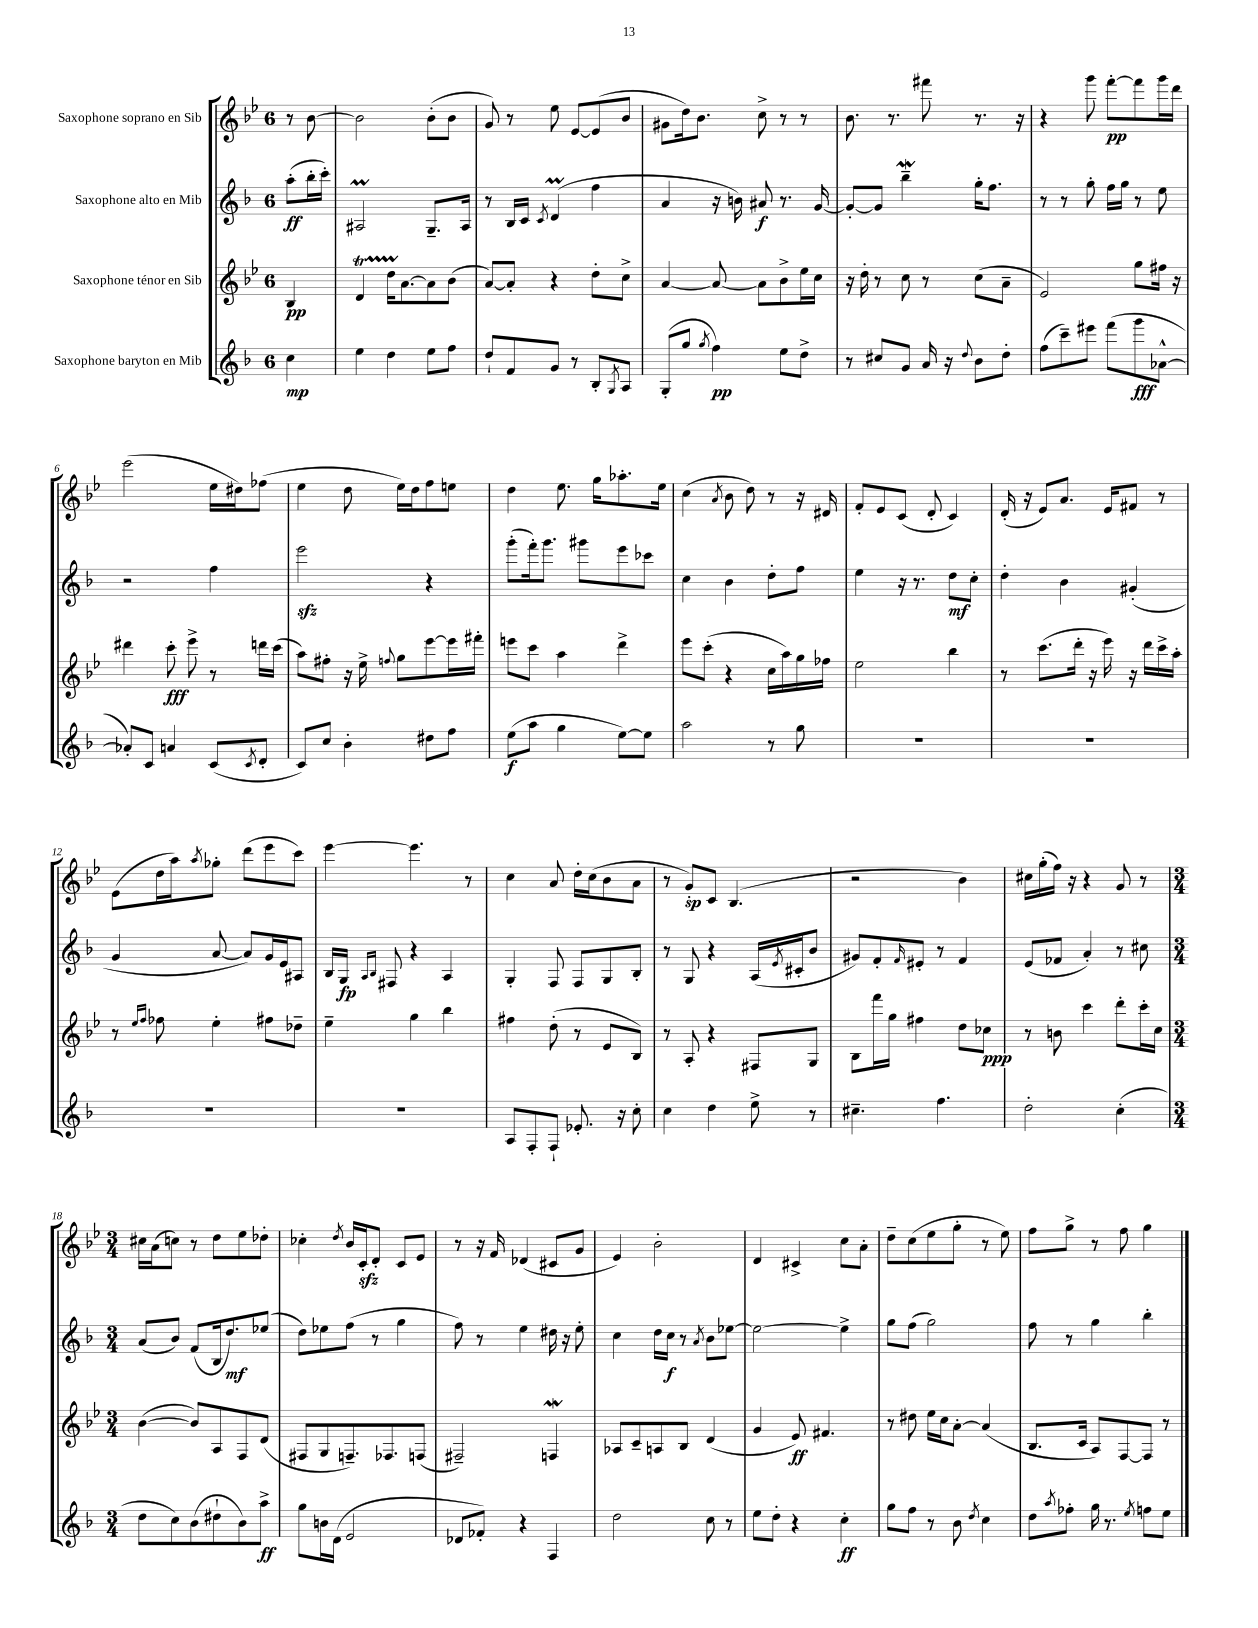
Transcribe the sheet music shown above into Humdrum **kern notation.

**kern	**kern	**kern	**kern
*staff4	*staff3	*staff2	*staff1
*clefG2	*clefG2	*clefG2	*clefG2
*k[b-]	*k[b-e-]	*k[b-]	*k[b-e-]
*M6/8	*M6/8	*M6/8	*M6/8
4cc\	4B-/	(8aa'\L	8r
.	.	16bb-'\L	[8b-\
.	.	16ccc'\JJ)	.
=	=	=	=
4ee\	4d/	2A#/	2b-\]
4dd\	16dd\LK	.	.
.	[8.a\	.	.
8ee\L	8a\]	8.G~/L	(8b-'\L
8ff\J	(8b-\J	.	8b-\J
.	.	16A#/Jk	.
=	=	=	=
8dd`/L	[8a/L)	8r	8g/)
8f/	8a'/]J	16B-/LL	8r
.	.	16c/JJ	.
.	.	8qc/	.
8g/J	4r	(4d/	8ee-\
8r	.	.	[8e-/L
8B-'/L	8dd'\L	4ff\	(8e-/]
8qG/	.	.	.
8A/J	8cc^\J	.	8b-/J
=	=	=	=
(8G'/L	[4a/	4a/	8g#\L
8gg/J	.	.	16dd\k)
.	.	.	8.b-\J
8qgg/	.	.	.
4ff\)	8a/_	16r	.
.	.	16b\)	.
.	8a\]L	8a#/	8cc^\
8ee\L	8b-^\	8.r	8r
8dd^\J	16ee-\L	.	8r
.	16cc\JJ	[16g/	.
=	=	=	=
8r	16r	8g'/_L	8.b-\
.	16dd'\	.	.
8cc#/L	8r	8g/]J	.
.	.	.	8.r
8g/J	8cc\	4bb-~\	.
16a/	8r	.	8fff#\
16r	.	.	.
8qqdd/	.	.	.
8b-\L	(8cc\L	16gg'\LK	8.r
.	.	8.ff\J	.
8dd'\J	8a~\J	.	.
.	.	.	16r
=	=	=	=
(8ff\L	2e-/)	8r	4r
8ccc~\)	.	8r	.
8eee#\J	.	8gg'\	8ggg\
(8fff\L	.	16ff\LL	[8fff'\L
.	.	16gg\JJ	.
8ggg\	8gg\L	8r	8fff\]
[8a-^^\J	16ff#\Jk	8ee\	16ggg\L
.	16r	.	16ddd\JJ
=	=	=	=
8a-'/]L)	4ddd#\	2r	(2eee-\
8c/J	.	.	.
4a/	8ccc'\	.	.
.	8eee-^\	.	.
(8c/L	8r	4ff\	16ee-\LL
.	.	.	16dd#\J)
8qc/	.	.	.
8d'/J	16ddd\LL	.	(8ff-\J
.	(16ccc\JJ	.	.
=	=	=	=
8c/L)	8aa\L)	2eee\	4ee-\
8cc/J	8ff#'\J	.	.
4b-'\	16r	.	8dd\
.	16ee-^\	.	.
.	8qqff/	.	.
.	8gg\L	.	16ee-\LL)
.	.	.	16dd\J
8dd#\L	[8eee-\	4r	8ff\
8ff\J	16eee-\]L	.	8ee\J
.	16fff#'\JJ	.	.
=	=	=	=
(8ee\L	8eee\L	(8ggg'\L	4dd\
8aa\J	8ccc\J	16fff'\k)	.
.	.	8.ggg\J	.
4gg\	4aa\	.	8.ee-\
.	.	8ggg#\L	.
.	.	.	16gg\LK
[8ee\L)	4ddd^\	8eee\	8.aa-'\
8ee\]J	.	8ccc-\J	.
.	.	.	16ee-\Jk
=	=	=	=
2aa\	8eee-\L	4cc\	(4cc\
.	(8ccc'\J	.	.
.	.	.	8qa/
.	4r	4b-\	8b-\
.	.	.	8dd\)
8r	16cc\LL	8dd'\L	8r
.	16aa\)	.	.
8gg\	16gg\	8ff\J	16r
.	16ff-\JJ	.	16d#/
=	=	=	=
2.r	2ee-\	4ee\	8f'/L
.	.	.	8e-/
.	.	16r	(8c/J
.	.	8.r	.
.	.	.	8d'/
.	4bb-\	8dd\L	4c/)
.	.	8cc'\J	.
=	=	=	=
2.r	8r	4dd'\	(16d'/
.	.	.	16r
.	(8.ccc\L	.	8e-/L)
.	.	4b-\	8.a/J
.	16ddd'\Jk	.	.
.	16r	.	.
.	16eee-\)	.	16e-/LK
.	16r	(4g#'/	8f#/J
.	16ddd\LL	.	.
.	16ccc^\	.	8r
.	16aa'\JJ	.	.
=	=	=	=
2.r	8r	4g/	(8e-\L
.	16qqee-/LL	.	.
.	16qqff/JJ	.	.
.	8ff-\	.	16dd\L
.	.	.	16aa\J)
.	.	.	8qaa/
.	4ee-'\	[8a/	8gg-'\J
.	.	8a/]L)	(8ddd\L
.	8ff#\L	16g/L	8eee-\
.	.	16e/J	.
.	8dd-~\J	8A#/J	8ccc\J)
=	=	=	=
2.r	4ee-~\	16B-/LL	[4eee-\
.	.	16G/JJ	.
.	.	16qqA/LL	.
.	.	16qqB-/JJ	.
.	.	8F#/	.
.	4gg\	4r	4.eee-\]
.	4bb-\	4A/	.
.	.	.	8r
=	=	=	=
8A/L	4ff#\	4G'/	4cc\
8F'/	.	.	.
8F`/J	(8dd'\	8F/	8a/
8.e-'/	8r	8F/L	16dd'\LL
.	.	.	(16cc\J
.	8e-/L	8G/	8b-\
16r	.	.	.
8cc'\	8B-/J)	8B-'/J	8a\J
=	=	=	=
4cc\	8r	8r	8r
.	8A'/	8G/	8g'/L)
4dd\	4r	4r	8c/J
.	.	.	(4.B-/
8ee^\	8F#/L	(16A/LL	.
.	.	8qe/	.
.	.	16c#'/J	.
8r	8G/J	8b-/J	.
=	=	=	=
4.cc#~\	8B-\L	8g#/L)	2r
.	16fff\L	8f'/	.
.	16gg\JJ	.	.
.	.	16qqf/	.
.	4ff#\	8e#'/J	.
4.ff\	.	8r	.
.	8dd\L	4f/	4b-\)
.	8cc-\J	.	.
=	=	=	=
2dd'\	8r	(8e/L	16cc#\LL
.	.	.	(16gg'\
.	8b\	8f-/J	16ff\JJ)
.	.	.	16r
.	4ccc\	4a'/)	4r
(4cc'\	8ddd'\L	8r	8g/
.	16ccc'\L	8cc#\	8r
.	16cc\JJ	.	.
=	=	=	=
*M3/4	*M3/4	*M3/4	*M3/4
8dd\L	([4b-\	(8a/L	16cc#\LL
.	.	.	(16a\J
8cc\)	.	8b-/J)	8cc\J)
(8b-\	8b-/]L)	(8f/L	8r
8dd#`\	8A/	16B-/k	8dd\L
.	.	8.dd/)	.
8b-\)	8F/	.	8ee-\
8aa^\J	(8d/J	(8ee-/J	8dd-'\J
=	=	=	=
8gg\L	8F#/L	8dd\L)	4cc-'\
16b\L	8G/	8ee-\	.
(16d\JJ	.	.	.
.	.	.	8qdd/
2e/	8.F~/)	(8ff\J	16b-/LL
.	.	.	16c'/J
.	.	8r	8d'/J
.	8.F-/	.	.
.	.	4gg\	8c/L
.	(8F/J	.	8e-/J
=	=	=	=
8d-/L	2F#~/)	8ff\)	8r
8f-'/J)	.	8r	16r
.	.	.	16f/
4r	.	4ee\	(4d-/
4F/	4F/	16dd#\	8c#/L
.	.	16r	.
.	.	8ee'\	8g/J
=	=	=	=
2dd\	8A-/L	4cc\	4e-/)
.	8c~/	.	.
.	8A/	16dd\LL	2b-'\
.	.	16cc\JJ	.
.	8B-/J	8r	.
.	.	8qa/	.
8cc\	(4d/	8b-\L	.
8r	.	[8ee-\J	.
=	=	=	=
8ee\L	4g/	2ee-\_	4d/
8dd'\J	.	.	.
4r	8e-/)	.	4c#^/
.	4.f#/	.	.
4cc'\	.	4ee-^\]	8cc\L
.	.	.	8a'\J
=	=	=	=
8gg\L	8r	8gg\L	8dd~\L
8ff\J	8dd#\	(8ff\J	(8cc\
8r	16ee-\LL	2gg\)	8ee-\
.	16cc\J	.	.
8b-\	[8a'\J	.	8gg'\J
8qdd/	.	.	.
4cc\	(4a/]	.	8r
.	.	.	8ee-\)
=	=	=	=
8dd\L	8.B-/L	8ff\	8ff\L
8qaa/	.	.	.
8ff-'\J	.	8r	8gg^\J
.	16c/Jk	.	.
16gg\	8A/L)	4gg\	8r
8.r	.	.	.
.	[8F/	.	8ff\
8qee/	.	.	.
8ff\L	8F/]J	4bb-'\	4gg\
8ee\J	8r	.	.
==	==	==	==
*-	*-	*-	*-
